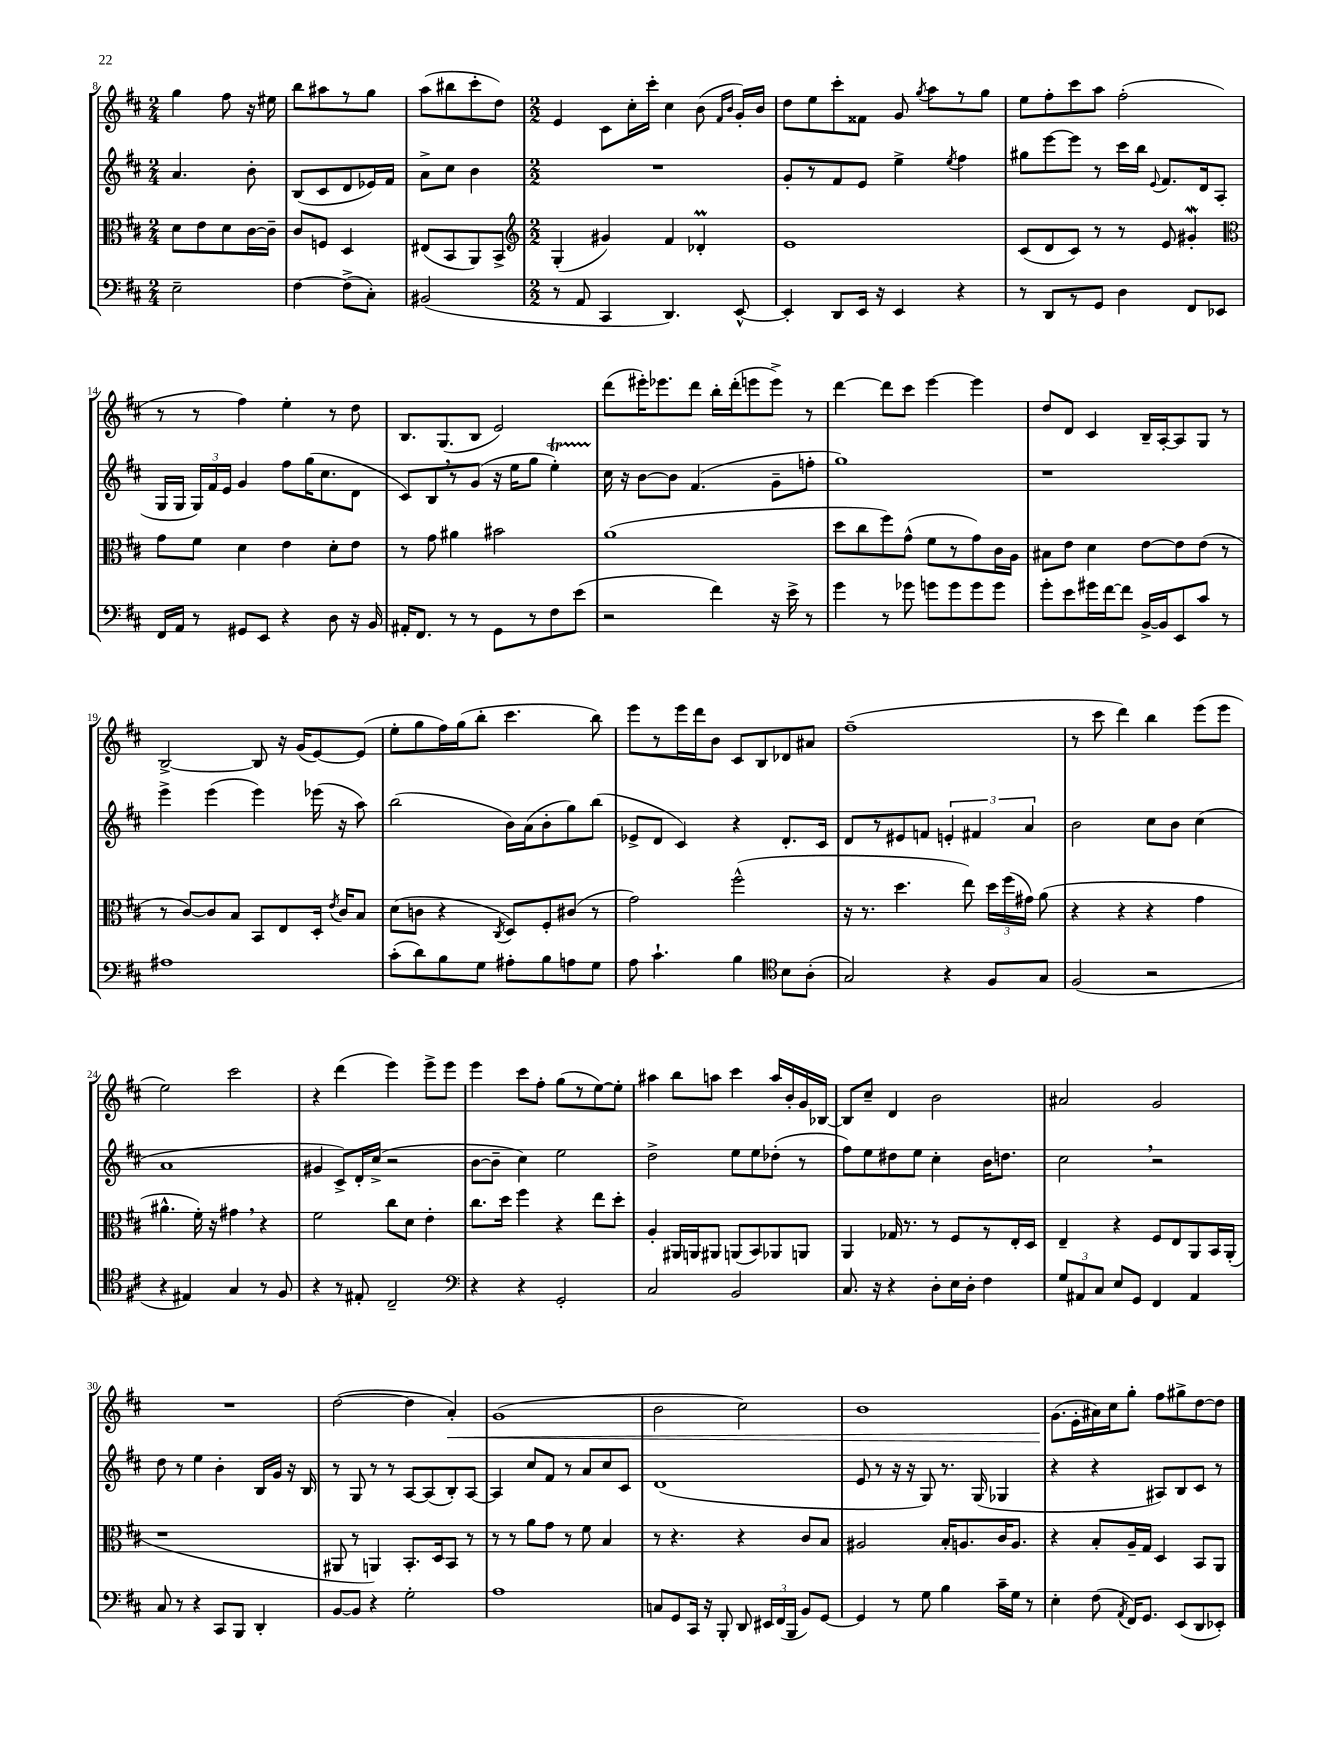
<<
\new StaffGroup <<
\new Staff = "s0" {
    \clef treble \key d \major \numericTimeSignature \time 2/4
    \autoBeamOff g''4 fis''8 r16 eis''16 |
    b''8[ ais''8 r8 g''8] |
    a''8[( bis''8 cis'''8-. d''8]) |
    \numericTimeSignature \time 2/2 e'4 cis'8[ cis''16-. cis'''16]-. cis''4 b'8( \grace { fis'16[ b'16] } g'16[-.) b'16] |
    d''8[ e''8 cis'''8-. fisis'8] g'8 \acciaccatura { g''8 } a''8[ r8 g''8] |
    e''8[ fis''8-. cis'''8 a''8] fis''2-.( |
    r8 r8 fis''4) e''4-. r8 d''8 |
    b8.[ g8.( b8] e'2) |
    d'''8[( eis'''16-.) ees'''8. d'''8] b''16[-. d'''16-.( e'''8 e'''8]->) r8 |
    d'''4~ d'''8[ cis'''8] e'''4~ e'''4 |
    d''8[ d'8] cis'4 b16[-- a16~-. a8 g8] r8 |
    b2~-> b8 r16 g'16[( e'8~) e'8]( |
    e''8[-. g''8 fis''16) g''16( b''8]-. cis'''4. b''8) |
    e'''8[ r8 e'''16 d'''16 b'8] cis'8[ b8 des'8 ais'8] |
    fis''1--( |
    r8 cis'''8 d'''4) b''4 e'''8[( e'''8] |
    e''2) cis'''2 |
    r4 d'''4( e'''4) e'''8[-> e'''8] |
    e'''4 cis'''8[ fis''8]-. g''8[( r8 e''8~) e''8]-. |
    ais''4 b''8[ a''8] cis'''4 a''16[ b'16-. g'16 bes16]~ |
    bes8[ cis''8]-- d'4 b'2 |
    ais'2 g'2 |
    R1 |
    d''2~( d''4 a'4-.\<) |
    g'1( |
    b'2 cis''2) |
    b'1 |
    g'8.[\!( e'16-. ais'16) cis''16 g''8]-. fis''8[ gis''8-> d''8~ d''8] \bar "|." |
}
\new Staff = "s1" {
    \clef treble \key d \major \numericTimeSignature \time 2/4
    \autoBeamOff a'4. b'8-. |
    b8[( cis'8 d'8 ees'16) fis'16] |
    a'8[-> cis''8] b'4 |
    \numericTimeSignature \time 2/2 R1 |
    g'8[-. r8 fis'8 e'8] e''4-> \acciaccatura { e''8 } fis''4 |
    gis''8[ e'''8~ e'''8] r8 cis'''16[ b''16] \appoggiatura { e'8 } fis'8.[ d'16 a8]( |
    g16[ g16] \tuplet 3/2 { g16[) fis'16 e'16] } g'4 fis''8[ g''16( cis''8. d'8] |
    cis'8[) b8 \breathe r8 g'8]( r16 e''16[ g''8] e''4-.\startTrillSpan) |
    cis''16\stopTrillSpan r16 b'8[~ b'8] fis'4.( g'8[-- f''8]-. |
    g''1) |
    r1 |
    e'''4-> e'''4( e'''4) ees'''16( r16 a''8) |
    b''2( b'16[) a'16( b'8-. g''8) b''8]( |
    ees'8[-> d'8] cis'4) r4 d'8.[-. cis'16] |
    d'8[ r8 eis'8 f'8] \tuplet 3/2 { e'4-. fis'4 a'4 } |
    b'2 cis''8[ b'8] cis''4( |
    a'1 |
    gis'4 cis'8[->) d'16-. cis''16]->( r2 |
    b'8[~ b'8]-- cis''4) e''2 |
    d''2-> e''8[ e''8 des''8]-.( r8 |
    fis''8[) e''8 dis''8 e''8] cis''4-. b'16[ d''8.] |
    cis''2 \breathe r2 |
    d''8 r8 e''4 b'4-. b16[ g'16] r16 b16 |
    r8 g8 r8 r8 a8[~ a8( b8-.) a8]~ |
    a4 cis''8[ fis'8] r8 a'8[ cis''8 cis'8] |
    d'1( |
    e'8 r8 r16 r16 g8) r8. g16( ges4 |
    r4 r4 ais8[) b8 cis'8] r8 \bar "|." |
}
\new Staff = "s2" {
    \clef alto \key d \major \numericTimeSignature \time 2/4
    \autoBeamOff d'8[ e'8 d'8 cis'16~ cis'16]-- |
    cis'8[ f8] d4 |
    eis8[( b,8 a,8) b,8]-> |
    \numericTimeSignature \time 2/2 \clef treble g4-.( gis'4) fis'4 des'4-.\prall |
    e'1 |
    cis'8[( d'8 cis'8]) r8 r8 e'8 gis'4-.\mordent |
    \clef alto g'8[ fis'8] d'4 e'4 d'8[-. e'8] |
    r8 g'8 ais'4 bis'2 |
    a'1( |
    d''8[ cis''8 fis''8) g'8]-^( fis'8[ r8 g'8) cis'16 a16] |
    bis8[ e'8] d'4 e'8[~ e'8 e'8]( r8 |
    r8 cis'8[~) cis'8 b8] b,8[ e8 d16]-. \acciaccatura { e'8 } cis'16[ b8] |
    d'8[( c'8] r4 \acciaccatura { cis8 } d8[) fis8-. cis'8]( r8 |
    g'2) fis''2-^( |
    r16 r8. d''4. e''8) \tuplet 3/2 { d''16[ fis''16( gis'16]) } a'8( |
    r4 r4 r4 g'4 |
    ais'4.-^ fis'16-.) r16 gis'4 \breathe r4 |
    fis'2 cis''8[ d'8] e'4-. |
    cis''8.[ d''16] fis''4 r4 e''8[ d''8]-. |
    a4-. ais,16[ a,16 ais,8] a,8[( b,8) aes,8 a,8] |
    a,4 ges16 r8. r8 fis8[ r8 e16-. d16] |
    e4-- r4 fis8[ e8 a,8 b,16 a,16]-.( |
    r1 |
    ais,8 r8 a,4) b,8.[-. d16 b,8] r8 |
    r8 r8 a'8[ g'8] r8 fis'8 b4 |
    r8 r4. r4 cis'8[ b8] |
    ais2 b16[-. a8. cis'16 a8.] |
    r4 b8[-. a16-- g16] d4 b,8[ a,8] \bar "|." |
}
\new Staff = "s3" {
    \clef bass \key d \major \numericTimeSignature \time 2/4
    \autoBeamOff e2-- |
    fis4~ fis8[->( cis8]-.) |
    bis,2( |
    \numericTimeSignature \time 2/2 r8 a,8 cis,4 d,4.) e,8~-^ |
    e,4-. d,8[ e,16] r16 e,4 r4 |
    r8 d,8[ r8 g,8] d4 fis,8[ ees,8] |
    fis,16[ a,16] r8 gis,8[ e,8] r4 d8 r16 b,16 |
    ais,16[-. fis,8.] r8 r8 g,8[ r8 fis8 e'8]( |
    r2 fis'4) r16 e'16-> r8 |
    g'4 r8 ges'8 g'8[ g'8 g'8 g'8] |
    g'8[-. e'8 gis'16 fis'16~ fis'8] b,16[~-> b,16 e,8 cis'8] r8 |
    ais1 |
    cis'8[-.( d'8) b8 g8] ais8[-. b8 a8 g8] |
    a8 cis'4.-! b4 \clef tenor b8[ a8]-.( |
    g2) r4 fis8[ g8] |
    fis2( r2 |
    r4 eis4) g4 r8 fis8 |
    r4 r8 eis8-. cis2-- |
    \clef bass r4 r4 g,2-. |
    cis2 b,2 |
    cis8. r16 r4 d8[-. e16 d16]-. fis4 |
    \tuplet 3/2 { g8[ ais,8 cis8] } e8[ g,8] fis,4 ais,4 |
    cis8 r8 r4 cis,8[ b,,8] d,4-. |
    b,8[~ b,8] r4 g2-. |
    a1 |
    c8[ g,8 cis,16] r16 b,,8-. d,8 \tuplet 3/2 { eis,16[ fis,16( b,,16] } b,8[) g,8]~ |
    g,4 r8 g8 b4 cis'16[-- g16] r8 |
    e4-. fis8( \acciaccatura { a,8 } fis,16[) g,8.] e,8[( d,8 ees,8]-.) \bar "|." |
}
>>
>>
\layout { \context { \Score currentBarNumber = #8 } }
